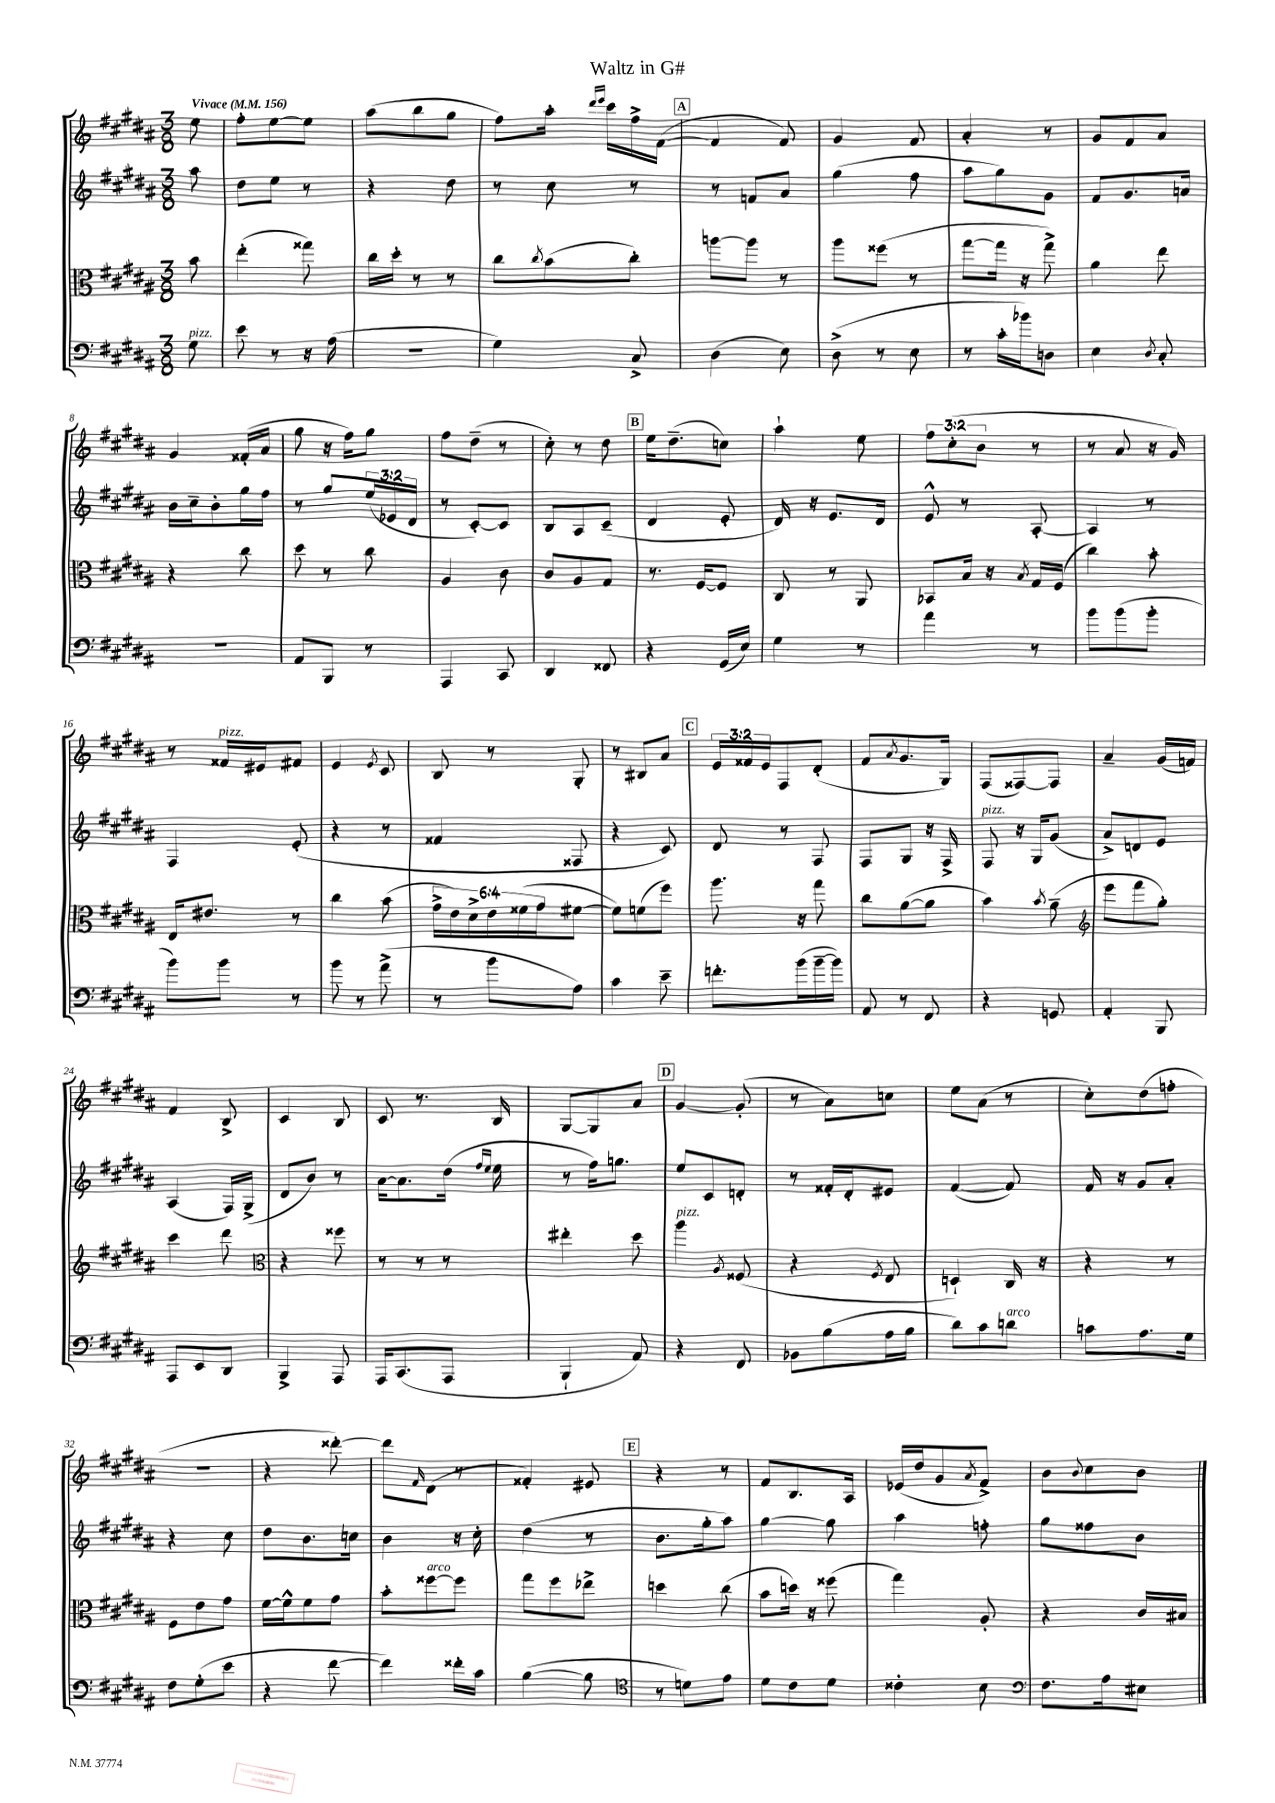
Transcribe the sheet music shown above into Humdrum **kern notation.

**kern	**kern	**kern	**kern
*staff4	*staff3	*staff2	*staff1
*clefF4	*clefC3	*clefG2	*clefG2
*k[f#c#g#d#a#]	*k[f#c#g#d#a#]	*k[f#c#g#d#a#]	*k[f#c#g#d#a#]
*M3/8	*M3/8	*M3/8	*M3/8
*MM156	*MM156	*MM156	*MM156
8G#\	8b\	8aa#\	8ee\
=	=	=	=
8e\	(4ee'\	8dd#\L	8ff#'\L
8r	.	8ee\J	[8ee\
16r	8gg##\)	8r	8ee\]J
(16A#\	.	.	.
=	=	=	=
4.r	16cc#\LL	4r	(8aa#\L
.	16dd#'\JJ	.	.
.	8r	.	8bb\
.	8r	8dd#\	8gg#\J
=	=	=	=
4G#\)	8cc#\L	8r	8ff#\L)
.	8qcc#/	.	.
.	(8b\	8cc#\	16aa#'\Jk
.	.	.	16qqddd#/LL
.	.	.	16qqeee/JJ
.	.	.	16ccc#\LL
8C#^/	8cc#'\J)	8r	16ff#^\
.	.	.	([16f#\JJ
=	=	=	=
(4D#\	[8aa\L	8r	4f#/]
.	8aa\]J	8f/L	.
8E\)	8r	8a#/J	8f#/)
=	=	=	=
(8D#^\	8aa#\L	(4gg#\	4g#/
8r	(8ff##\J	.	.
8E\	8r	8ff#\	8f#/
=	=	=	=
8r	[8gg#\L	8aa#\L	4a#'/
16c#'\LL	16gg#\]Jk	8gg#\)	.
16b-\J)	16r	.	.
8D\J	8gg#^\)	8g#\J	8r
=	=	=	=
4E\	4a#\	8f#/L	8g#/L
.	.	8.g#/	8f#/
8qD#/	.	.	.
8C#'/	8ee\	.	8a#/J
.	.	16a/Jk	.
=	=	=	=
4.r	4r	16b\LL	4g#/
.	.	16cc#~\J	.
.	.	8b'\	.
.	8cc#\	16gg#\L	(16f##'/LL
.	.	16ff#\JJ	16a#/JJ
=	=	=	=
8AA#/L	8dd#\	8r	8gg#\
8BBB/J	8r	8gg#/L	16r
.	.	.	16ff#\LK)
8r	8cc#\	(24ee/L	8gg#\J
.	.	24e-/	.
.	.	24d#/JJ	.
=	=	=	=
4AAA#/	4A#/	8r	8ff#\L
.	.	[8c#'/L)	(8dd#~\J
8CC#/	8c#\	8c#/]J	8r
=	=	=	=
4DD#/	8c#/L	8B/L	8cc#'\)
.	8A#/	8A#/	8r
8FF##/	8G#/J	(8c#~/J	8dd#\
=	=	=	=
4r	8.r	4d#/	16ee\LK
.	.	.	(8.dd#~\
.	[16F#/LK	.	.
(16GG#/LL	8F#/]J	8e'/	8cc\J)
16E/JJ)	.	.	.
=	=	=	=
4G#\	8C#/	16d#/)	4aa#`\
.	.	16r	.
.	8r	8.e/L	.
8r	8AA#/	.	8ee\
.	.	16d#/Jk	.
=	=	=	=
4a#\	8BB-/L	8e^^/	12ff#\L
.	.	.	(12cc#'\
.	16B/Jk	8r	.
.	.	.	12b\J
.	16r	.	.
.	8qB/	.	.
8r	16G#/LL	[8A#'/	8r
.	(16F#/JJ	.	.
=	=	=	=
8b\L	4cc#\)	4A#/]	8r
(8b\	.	.	8a#/
8b'\J	8b'\	8r	16r
.	.	.	16g#/)
=	=	=	=
8b\L)	16E/LK	4F#/	8r
.	8.e#/J	.	.
8b\J	.	.	16f##/LL
.	.	.	16e#/J
8r	8r	(8e'/	8f#/J
=	=	=	=
8b\	4cc#\	4r	4e/
8r	.	.	.
.	.	.	8qe/
(8a#^\	(8b\	8r	8c#/
=	=	=	=
8r	24g#^\LL	4f##/	8B/
.	24e\)	.	.
.	24d#^\	.	.
8b\L	24e\	.	8r
.	(24f##\	.	.
.	24g#\J	.	.
8A#\J)	[8f#\J	8F##/	8G#'/
=	=	=	=
4c#\	8f#\]L)	4r	8r
.	(8f\	.	8B#/L
8e~\	8ff#\J)	8c#/)	8a#/J
=	=	=	=
8.f'\L	8.aa#\	8d#/	24e/LL
.	.	.	24f##/
.	.	.	24e/J
.	.	8r	8F#/
(16b\L	16r	.	.
[16b~\	8gg#\	8F#/	(8d#'/J
16b\]JJ)	.	.	.
=	=	=	=
8AA#/	8cc#\L	8F#/L	8f#/L
.	.	.	8qa#/
8r	([8a#\	8G#/J	8.g#/
8FF#/	8a#\]J	16r	.
.	.	16F#^/	16G#/Jk)
=	=	=	=
4r	4b\)	8F#/	(8F#/L
.	.	16r	[8F##/)
.	.	16G#/LK	.
.	8qb/	.	.
8GG/	(8a#~\	(8g#/J	8F##/]J
=	=	=	=
*	*clefG2	*	*
4AA#'/	8eee\L	8a#^/L)	4a#~/
.	8fff#\	8d/	.
8BBB/	8gg#'\J)	8e/J	(16g#/LL
.	.	.	16f/JJ)
=	=	=	=
8AAA#/L	4ccc#\	(4A#/	4f#/
8EE/	.	.	.
8DD#/J	8ddd#\	16F#/LL)	8B^/
.	.	(16G#^/JJ	.
=	=	=	=
*	*clefC3	*	*
4BBB^/	4r	8d#/L	4c#/
.	.	8b/J)	.
8AAA#/	8ff##\	8r	8B/
=	=	=	=
16AAA#/LK	8r	[16a#\LK	8c#/
(8.CC#/	.	8.a#\]	.
.	8r	.	8.r
8AAA#/J	8r	(16dd#\Jk	.
.	.	16qqff#/LL	.
.	.	16qqee/JJ	.
.	.	16ee\	16B/
=	=	=	=
4BBB`/	4ee#'\	8r	[8G#/L
.	.	16ff#\LK)	8G#/]
.	.	8.gg\J	.
8AA#/)	8dd#\	.	8a#/J
=	=	=	=
4r	4aa#\	8ee/L	[4g#/
.	.	8c#/	.
.	8qA#/	.	.
8FF#/	(8F##/	8d'/J	(8g#'/]
=	=	=	=
8BB-\L	4r	8r	8r
(8B\	.	16f##'/LL	8a#\L)
.	.	16d#'/J	.
.	8qF#/	.	.
16A#\L	8E/	8e#/J	8cc\J
16B\JJ	.	.	.
=	=	=	=
8d#\L)	4D`/)	([4f#/	8ee\L
8c#\	.	.	(8a#\J
8d\J	16C#/	8f#/])	8r
.	16r	.	.
=	=	=	=
8c\L	4r	16f#/	8cc#'\L)
.	.	16r	.
8.A#\	.	8g#/L	(8dd#\
.	8r	8a#'/J	8ff'\J
16G#\Jk	.	.	.
=	=	=	=
8F#\L	8F#\L	4r	4.r
(8G#'\	8e\	.	.
8e\J	8g#\J	8cc#\	.
=	=	=	=
4r	[16f#\LL	8dd#\L	4r
.	16f#^^\]J	.	.
.	8f#\	8.b\	.
[8f#\	8g#\J	.	[8ddd##'\)
.	.	16cc\Jk	.
=	=	=	=
4f#\])	8b'\L	4b\	8ddd##\]L
.	.	.	16qqf#/
.	[8ff##\	.	(8d#\J
16f##'\LL	8ff##\]J	16r	8r
16c#\JJ	.	16cc#'\	.
=	=	=	=
([4B\	8gg#\L	(4dd#\	4f##'/)
.	8ff#\	.	.
8B\]	8ee-^\J	8r	8e#/
=	=	=	=
*clefC4	*	*	*
8r	4dd\	8.b\L	4r
8d\L)	.	.	.
.	.	16gg#'\k	.
8e\J	(8cc#\	8aa#\J)	8r
=	=	=	=
8d#\L	8b\L	[4gg#\	8f#/L
8c#\	16dd\Jk)	.	8.B/
.	16r	.	.
8d#\J	(8ff##\	8gg#\]	.
.	.	.	16A#/Jk
=	=	=	=
4c##'\	4gg#\)	4aa#\	(16e-/LL
.	.	.	16dd#/J
.	.	.	8g#/
.	.	.	8qa#/
8B\	8A#'/	8ff'\	8f#^/J)
=	=	=	=
*clefF4	*	*	*
8.F#\L	4r	8gg#\L	8b\L
.	.	.	8qqb/
.	.	8ff##\	8cc#\
16A#\k	.	.	.
8E#\J	16c#/LL	8b\J	8b\J
.	16B#/JJ	.	.
==	==	==	==
*-	*-	*-	*-
